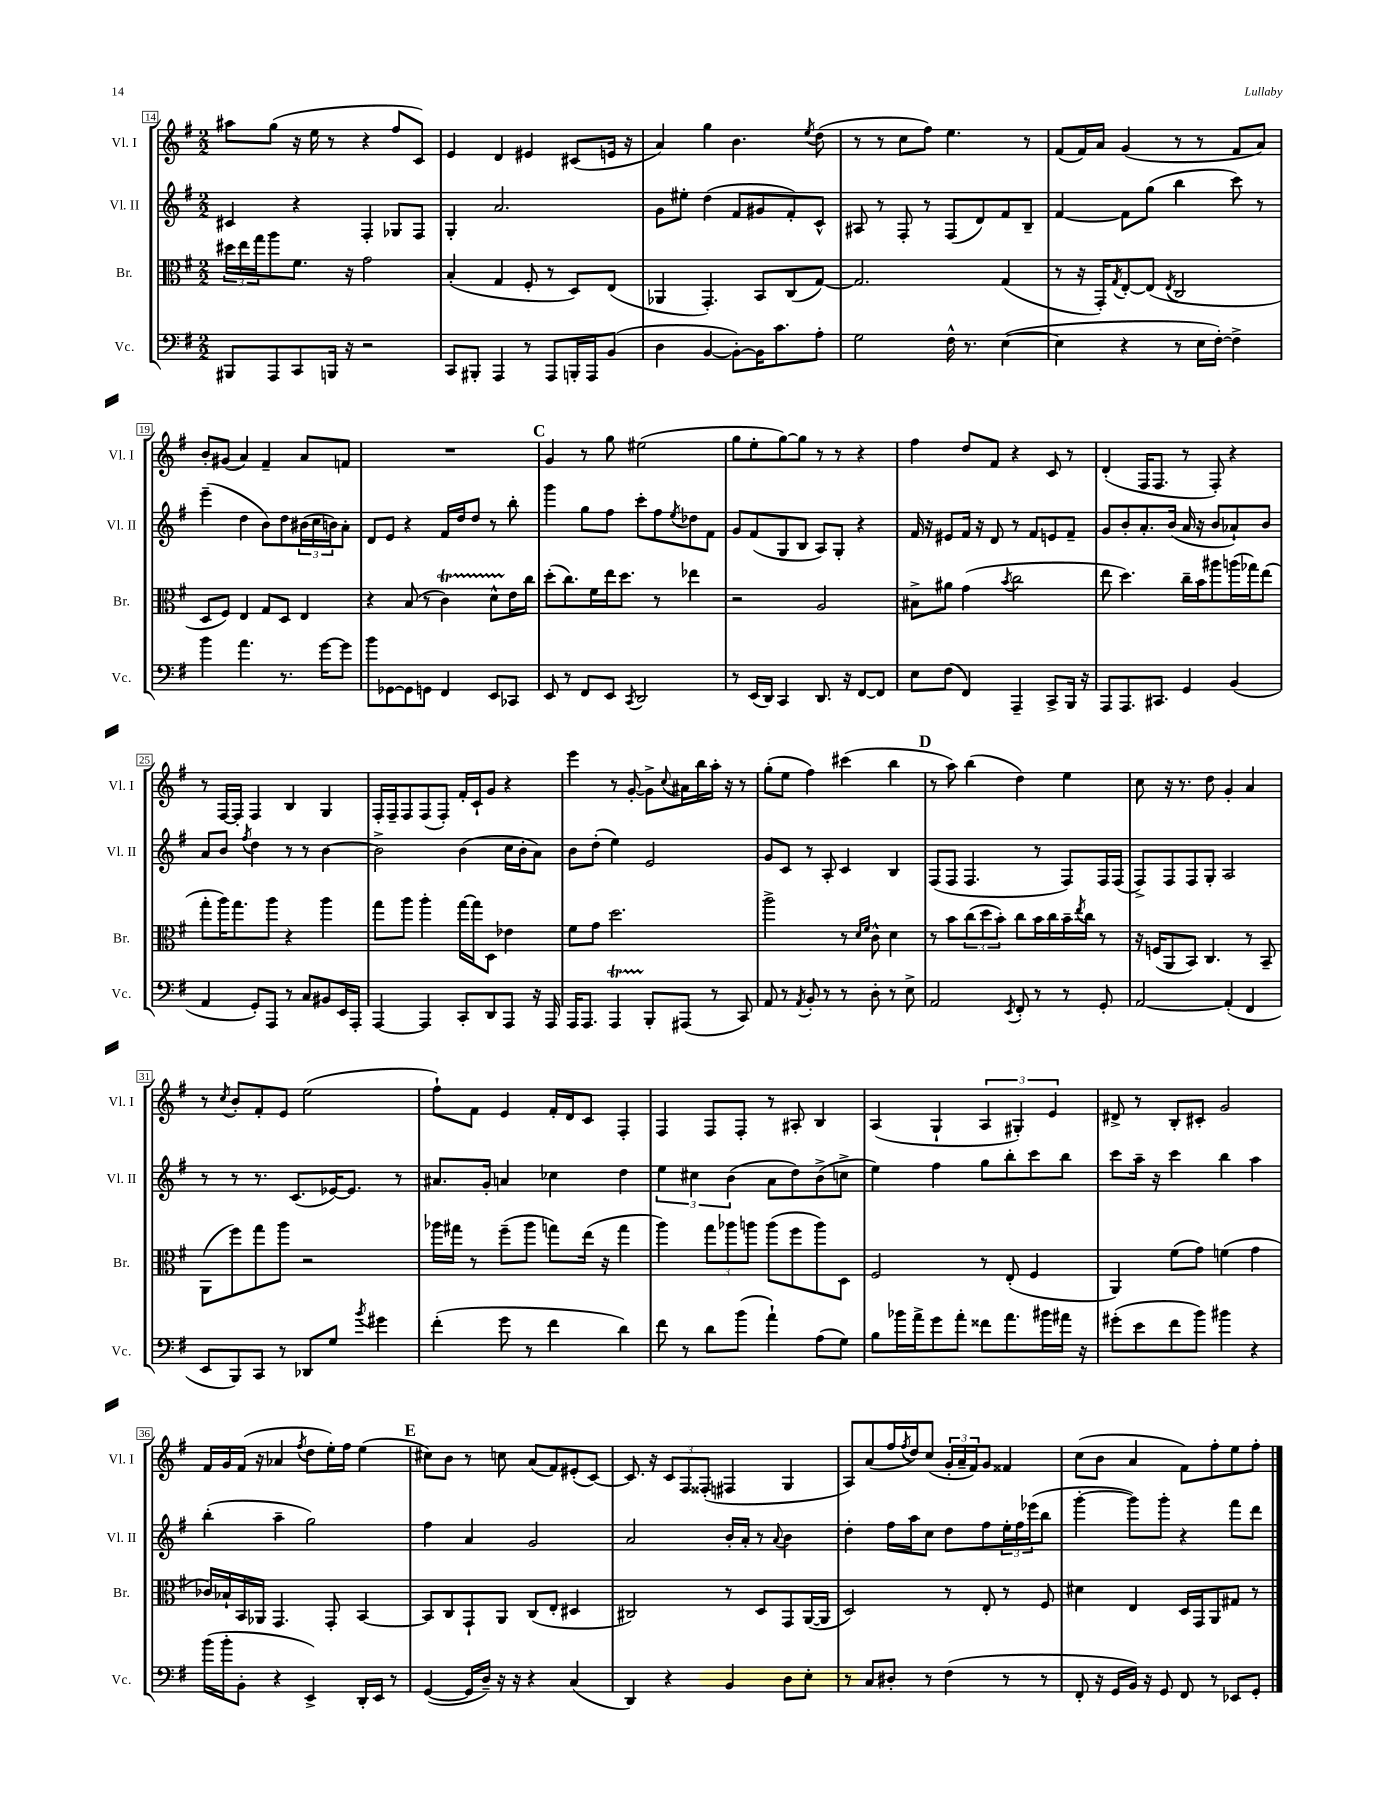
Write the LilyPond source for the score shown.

<<
\new StaffGroup <<
\new Staff = "s0" \with { instrumentName = "Vl. I" shortInstrumentName = "Vl. I" } {
    \clef treble \key g \major \numericTimeSignature \time 2/2
    ais''8 g''8( r16 e''16 r8 r4 fis''8 c'8) |
    e'4 d'4 eis'4 cis'8( e'16 r16 |
    a'4) g''4 b'4. \acciaccatura { e''8 } d''8( |
    r8 r8 c''8 fis''8) e''4. r8 |
    fis'8( fis'16) a'16 g'4( r8 r8 fis'8 a'8) |
    b'8-. gis'8( a'4) fis'4-- a'8 f'8 |
    R1 |
    \mark \markup { \bold "C" } g'4 r8 g''8 eis''2( |
    g''8 e''8-. g''8~) g''8 r8 r8 r4 |
    fis''4 d''8 fis'8 r4 c'8 r8 |
    d'4-.( fis16 fis8. r8 fis8-.) r4 |
    r8 fis16~ fis16-. fis4 b4 g4 |
    fis16-. fis16-- fis8 fis8( fis8-.) fis'16-. c'16-! g'8 r4 |
    e'''4 r8 g'8~-. g'8-> \appoggiatura { c''8 } ais'16 b''16 a''16-. r16 r8 |
    g''8-.( e''8 fis''4) cis'''4( b''4 |
    \mark \markup { \bold "D" } r8 a''8) b''4( d''4) e''4 |
    c''8 r16 r8. d''8 g'4-. a'4 |
    r8 \acciaccatura { c''8 } b'8-. fis'8-. e'8 e''2( |
    fis''8-!) fis'8 e'4 fis'16-. d'16 c'8 fis4-. |
    fis4 fis8 fis8-. r8 ais8-. b4 |
    a4( g4-! \tuplet 3/2 { a4 gis4-.) e'4 } |
    dis'8-> r8 b8-. cis'8-. g'2 |
    fis'16 g'16 fis'16( r16 aes'4 \acciaccatura { fis''8 } d''8 e''16-.) fis''16 e''4( |
    \mark \markup { \bold "E" } cis''8) b'8 r8 c''8 a'8( fis'8) eis'8-.( c'8~) |
    c'8. r16 \tuplet 3/2 { c'8 fis8 fisis8-.( } fis4 g4 |
    a8) a'8( fis''16 \acciaccatura { fis''8 } d''16) c''8( \tuplet 3/2 { g'16-. a'16-- fis'16) } g'8 fisis'4 |
    c''8( b'8 a'4 fis'8) fis''8-. e''8 fis''8-. \bar "|." |
}
\new Staff = "s1" \with { instrumentName = "Vl. II" shortInstrumentName = "Vl. II" } {
    \clef treble \key g \major \numericTimeSignature \time 2/2
    cis'4 r4 fis4-. ges8 fis8 |
    g4-. a'2. |
    g'8 eis''8-. d''4( fis'8 gis'8 fis'8-.) c'8-^ |
    ais8 r8 fis8-. r8 fis8( d'8) fis'8 b8-- |
    fis'4~ fis'8 g''8( b''4 c'''8) r8 |
    e'''4--( d''4 b'8) d''8 \tuplet 3/2 { bis'16( c''16 b'16) } a'8-. |
    d'8 e'8 r4 fis'16 d''16 d''8 r8 b''8-. |
    \mark \markup { \bold "C" } g'''4 g''8 fis''8 c'''8-. fis''8 \acciaccatura { e''8 } des''8 fis'8 |
    g'8 fis'8( g8 b8 a8) g8-. r4 |
    fis'16 r16 eis'8 fis'16 r16 d'8 r8 fis'8 e'8 fis'8-- |
    g'8 b'8-. a'8.-. b'16( a'16 r16 b'8 aes'8-!) b'8 |
    a'8 b'8 \acciaccatura { fis''8 } d''4 r8 r8 b'4~ |
    b'2-> b'4( c''16 b'16-. a'8) |
    b'8 d''8-.( e''4) e'2 |
    g'8 c'8 r8 a8-. c'4 b4 |
    \mark \markup { \bold "D" } fis8( fis8 fis4. r8 fis8) fis16 fis16( |
    fis8->) fis8 fis8 g8-. a2 |
    r8 r8 r8. c'8.( ees'16~) ees'8. r8 |
    ais'8. g'16-. a'4 ces''4 d''4 |
    \tuplet 3/2 { e''4 cis''4 b'4( } a'8 d''8) b'8->( c''8-> |
    e''4) fis''4 g''8 b''8-. c'''8 b''8 |
    c'''8 a''16-- r16 c'''4 b''4 a''4 |
    b''4-.( a''4-- g''2) |
    \mark \markup { \bold "E" } fis''4 a'4 g'2 |
    a'2 b'16-. a'16-. r8 \appoggiatura { a'8 } b'4 |
    d''4-. fis''16 a''16 c''8 d''8 fis''8 \tuplet 3/2 { e''16-. fis''16 ees'''16( } b''8 |
    g'''4~-. g'''8) g'''8-. r4 fis'''8 d'''8 \bar "|." |
}
\new Staff = "s2" \with { instrumentName = "Br." shortInstrumentName = "Br." } {
    \clef alto \key g \major \numericTimeSignature \time 2/2
    \tuplet 3/2 { dis''16 e''16 g''16 } a''8 fis'8. r16 g'2 |
    b4-.( g4 fis8-. r8 d8) e8( |
    aes,4 g,4.-.) b,8 c8( g8~) |
    g2. g4( |
    r8 r16 g,16-.) \acciaccatura { g8 } e8~-. e8( \acciaccatura { e8 } c2 |
    d8 fis8) e4 g8 d8 e4 |
    r4 b8( r8 c'4\startTrillSpan) d'8-^ e'16\stopTrillSpan c''16 |
    \mark \markup { \bold "C" } d''8-.( c''8.) fis'16 e''16 d''8. r8 ees''4 |
    r2 a2 |
    bis8-> ais'8 g'4( \acciaccatura { b'8 } c''2 |
    e''8 d''4.) c''16-- b'16 ais''8 a''16( ges''16) e''8( |
    g''8-. a''16) g''8. a''8 r4 a''4 |
    g''8 a''8 a''4-. g''16~ g''16 d8 ees'4 |
    fis'8 g'8 d''2. |
    a''2-> r8 \grace { d'16 fis'16 } c'8-^ d'4 |
    \mark \markup { \bold "D" } r8 b'8 \tuplet 3/2 { c''8( d''8 b'8-.) } c''8 b'16 c''16 b'16-- \acciaccatura { e''8 } c''16 r8 |
    r16 f16( a,8 b,8) c4. r8 b,8-- |
    a,8( fis''8) g''8 a''8 r2 |
    aes''16 gis''16 r8 fis''8--( aes''8 g''8) e''16( r16 g''4 |
    a''4) \tuplet 3/2 { g''8 aes''8 a''8 } a''8( fis''8 a''8) d8 |
    fis2 r8 e8-.( fis4 |
    a,4) fis'8( g'8) f'4( g'4 |
    ces'16) bes16-! b,16 aes,16 g,4. g,8-. b,4~ |
    \mark \markup { \bold "E" } b,8 c8 g,8-! a,8 c8( e8-. dis4 |
    cis2) r8 d8 g,8 a,16~( a,16 |
    d2) r8 e8-. r8 fis8 |
    dis'4 e4 d16 g,16 a,8 gis8 r8 \bar "|." |
}
\new Staff = "s3" \with { instrumentName = "Vc." shortInstrumentName = "Vc." } {
    \clef bass \key g \major \numericTimeSignature \time 2/2
    bis,,8 a,,8 c,8 b,,16 r16 r2 |
    c,8 bis,,8-. a,,4 r8 a,,8 b,,16-. a,,16 b,8( |
    d4 b,4~ b,8~-.) b,16 c'8. a8-. |
    g2 fis16-^ r8. e4~( |
    e4 r4 r8 e16 fis16~-.) fis4-> |
    b'4 a'4. r8. g'16~ g'8 |
    b'8 ges,8~ ges,8 g,8 fis,4 e,8 ces,8 |
    \mark \markup { \bold "C" } e,8 r8 fis,8 e,8 \acciaccatura { c,8 } d,2 |
    r8 e,16( d,16) c,4 d,8. r16 fis,8~ fis,8 |
    e8 fis8( fis,4) a,,4-- c,8-> b,,16 r16 |
    a,,8 a,,8. cis,8. g,4 b,4( |
    a,4 g,8-.) a,,8 r8 c8 bis,8 e,16 a,,16-. |
    a,,4~ a,,4 c,8-. d,8 a,,8 r16 a,,16 |
    a,,16 a,,8. a,,4\startTrillSpan b,,8-.\stopTrillSpan ais,,8( r8 c,8) |
    a,8 r8 \acciaccatura { a,8 } b,8-. r8 r8 d8-. r8 e8-> |
    \mark \markup { \bold "D" } a,2 \acciaccatura { e,8 } fis,8-. r8 r8 g,8-. |
    a,2~ a,4-.( fis,4 |
    e,8 b,,8) c,8 r8 des,8 g8 \acciaccatura { b'8 } gis'4 |
    fis'4-.( g'8 r8 fis'4 d'4) |
    fis'8 r8 d'8 b'8( a'4-!) a8( g8) |
    b8 bes'16 a'16-> g'8 a'8-. fisis'8 a'8. bis'16 ais'16 r16 |
    gis'8-.( e'8 fis'8 b'8) bis'4 r4 |
    b'16( b'16-. b,8-. r4 e,4->) d,16-. e,16 r8 |
    \mark \markup { \bold "E" } g,4~( g,16 d16--) r16 r16 r4 c4( |
    d,4) r4 b,4 d8 e8-. |
    r8 c8 dis8-. r8 fis4( r8 r8 |
    fis,8-. r16 g,16 b,16) r16 g,8 fis,8 r8 ees,8 g,8-. \bar "|." |
}
>>
>>
\layout { \context { \Score currentBarNumber = #14 \override BarNumber.stencil = #(make-stencil-boxer 0.1 0.3 ly:text-interface::print) } }
